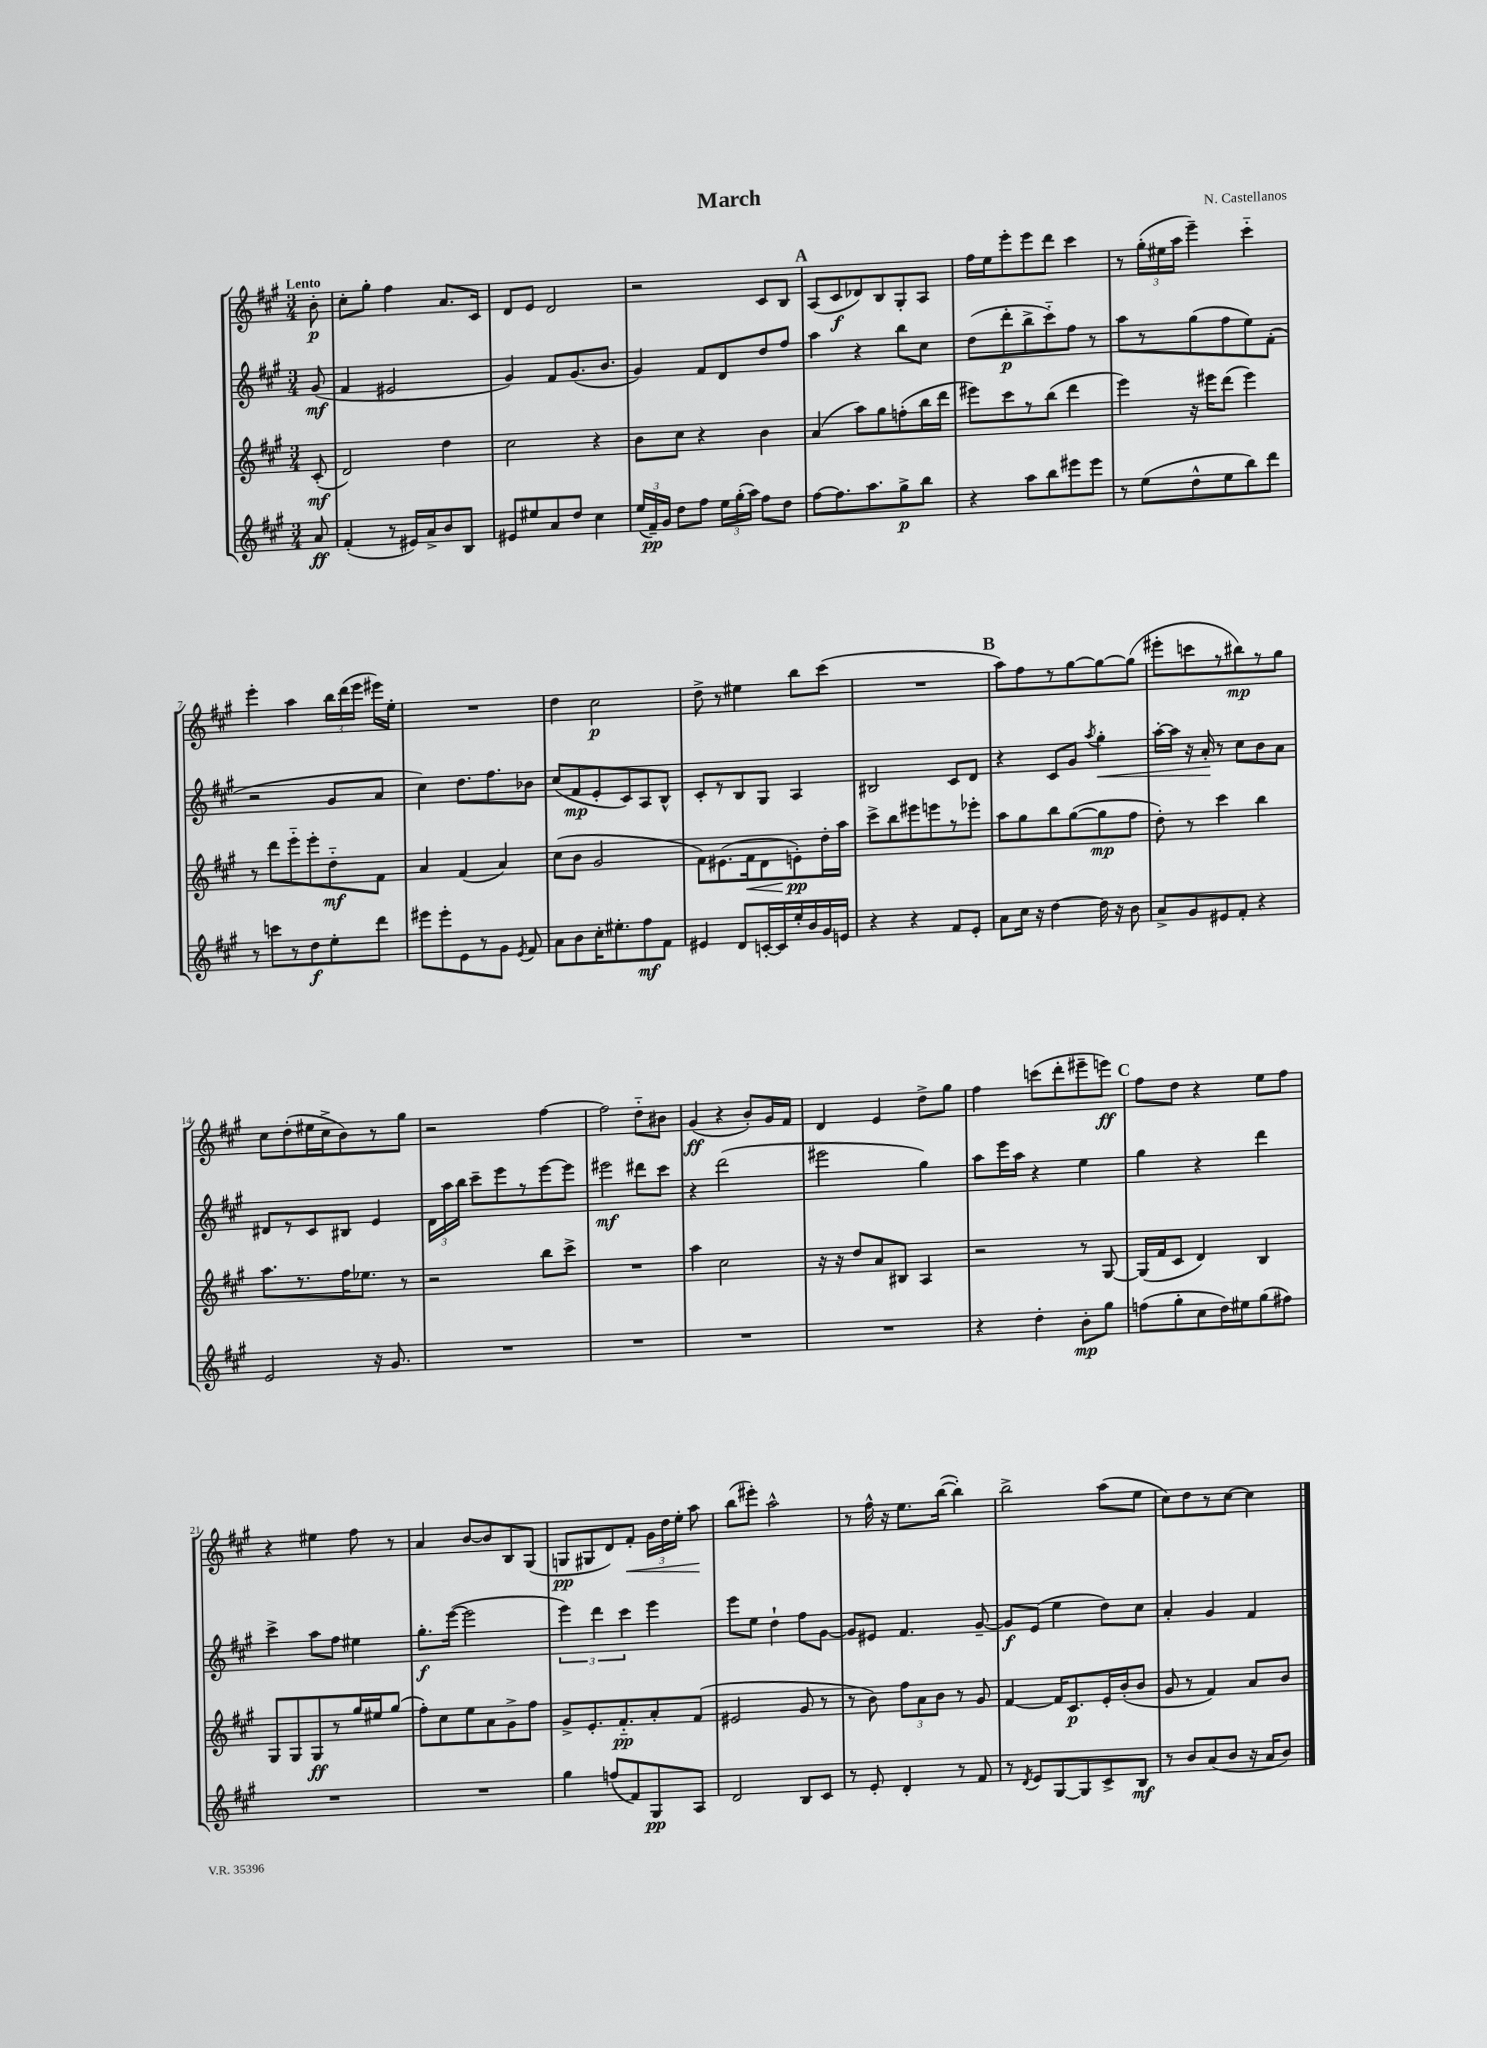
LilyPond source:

\header { title = "March" composer = "N. Castellanos" }
<<
\new StaffGroup <<
\new Staff = "s0" {
    \clef treble \key a \major \numericTimeSignature \time 3/4 \partial 8 \tempo "Lento"
    \autoBeamOff b'8-.\p |
    cis''8[-. gis''8]-. fis''4 a'8.[ cis'16] |
    d'8[ e'8] d'2 |
    r2 cis'8[ b8] |
    \mark \markup { \bold "A" } a8[( cis'8\f des'8) b8 gis8-. a8] |
    fis''16[ e''16 e'''8-. e'''8 d'''8] cis'''4 |
    r8 \tuplet 3/2 { gis''16[-.( eis''16 a''16] } e'''4--) cis'''4-_ |
    e'''4-. a''4 \tuplet 3/2 { b''16[ d'''16( e'''16] } eis'''16[) e''16]-. |
    R2. |
    d''4 cis''2\p |
    d''8-> r8 eis''4 b''8[ cis'''8]( |
    R2. |
    \mark \markup { \bold "B" } a''8[) fis''8 r8 gis''8~ gis''8~ gis''8]( |
    eis'''8[-. c'''8 r8 bis''8\mp) r8 gis''8] |
    cis''8[ d''8-.( eis''16 cis''16-> b'8) r8 gis''8] |
    r2 fis''4~ |
    fis''2 d''8[-_ bis'8] |
    gis'4\ff( r4 b'8[-.) gis'16 fis'16] |
    d'4 e'4 d''8[-> gis''8] |
    fis''4 c'''8[( d'''8-. eis'''8-- e'''8]\ff) |
    \mark \markup { \bold "C" } fis''8[ d''8] r4 e''8[ fis''8] |
    r4 eis''4 fis''8 r8 |
    a'4 b'8[~ b'8 b8 gis8]( |
    g8[\pp gis8 d'8) fis'8]-.\< \tuplet 3/2 { gis'16[ d''16 e''16]-. } a''8\! |
    b''8[( eis'''8]-.) a''2-^ |
    r8 fis''16-^ r16 e''8.[ b''16]~( b''4-.) |
    b''2-> a''8[( e''8] |
    cis''8[) d''8 r8 cis''8]~ cis''4 \bar "|." |
}
\new Staff = "s1" {
    \clef treble \key a \major \numericTimeSignature \time 3/4 \partial 8
    \autoBeamOff gis'8\mf( |
    fis'4 eis'2 |
    gis'4) fis'8[ gis'8.( b'8.] |
    gis'4) fis'8[ d'8 d''8 fis''8] |
    \mark \markup { \bold "A" } a''4 r4 b''8[ cis''8] |
    d''8[( d'''8-.\p b''8-> cis'''8-_) fis''8] r8 |
    a''8[ r8 gis''8( fis''8 e''8) fis'8]-.( |
    r2 gis'8[ a'8] |
    cis''4) d''8.[ fis''8. bes'8] |
    cis''8[( fis'8\mp e'8-. cis'8) a8 b8]-^ |
    cis'8[-. r8 b8 gis8] a4 |
    bis2 cis'8[ d'8] |
    \mark \markup { \bold "B" } r4 cis'8[ gis'8] \acciaccatura { a''8 } gis''4-.\< |
    a''16[~-. a''16] r16 a'16-.\! r8 cis''8[ b'8 a'8] |
    dis'8[ r8 cis'8 bis8] e'4 |
    \tuplet 3/2 { d'16[ a''16 b''16] } cis'''8[-- e'''8 r8 e'''8~ e'''8] |
    eis'''2\mf dis'''8[ cis'''8] |
    r4 d'''2( |
    eis'''2 gis''4) |
    a''8[ e'''16 a''16] r4 e''4 |
    \mark \markup { \bold "C" } gis''4 r4 d'''4 |
    cis'''4-> a''8[ fis''8] eis''4 |
    gis''8.[-.\f e'''16]~( e'''2 |
    \tuplet 3/2 { e'''4) d'''4 cis'''4 } e'''4 |
    e'''8[ e''8] d''4-! fis''8[ gis'8]~ |
    gis'8[ eis'8] fis'4. gis'8~-- |
    gis'8[\f e'8]( e''4 d''8[) cis''8] |
    a'4-. gis'4 fis'4 \bar "|." |
}
\new Staff = "s2" {
    \clef treble \key a \major \numericTimeSignature \time 3/4 \partial 8
    \autoBeamOff cis'8-.\mf( |
    d'2) d''4 |
    cis''2 r4 |
    b'8[ cis''8] r4 b'4 |
    \mark \markup { \bold "A" } a'4( a''8[) gis''8 f''8-.( b''16 d'''16] |
    eis'''8[) cis'''8 r8 b''8]( d'''4 |
    e'''4) r16 eis'''16[ d'''8]( eis'''4) |
    r8 d'''8[ e'''8-_ e'''8-. d''8-_\mf fis'8] |
    a'4 fis'4( a'4) |
    cis''8[( b'8] gis'2 |
    fis'8[) eis'8.( fis'16\< d'8 e'8-.\pp\!) d''16-. a''16] |
    cis'''8[-> b''8 eis'''8 e'''8 r8 ees'''8]-. |
    \mark \markup { \bold "B" } a''8[ gis''8 b''8 gis''8~( gis''8\mp fis''8] |
    d''8-.) r8 cis'''4 b''4 |
    a''8.[ r8. fis''16 ees''8.] r8 |
    r2 b''8[ cis'''8]-> |
    R2. |
    a''4 cis''2 |
    r16 r16 d''8[ a'8 bis8] a4 |
    r2 r8 gis8~ |
    \mark \markup { \bold "C" } gis16[( fis'16 cis'8] d'4) b4 |
    gis8[ gis8 gis8\ff r8 gis''16 eis''16 gis''8]( |
    fis''8[-.) cis''8 e''8 a'8 gis'8-> fis''8] |
    gis'8[-> e'8.-. fis'8.-_\pp a'8-. fis'8]( |
    eis'2 gis'8 r8 |
    r8 b'8) \tuplet 3/2 { fis''8[ a'8 b'8] } r8 gis'8 |
    fis'4~ fis'16[ cis'8.\p e'16-. b'16-.( b'8] |
    gis'8 r8 fis'4) a'8[ b'8] \bar "|." |
}
\new Staff = "s3" {
    \clef treble \key a \major \numericTimeSignature \time 3/4 \partial 8
    \autoBeamOff a'8\ff |
    fis'4-.( r8 eis'16[) a'16-> b'8 b8] |
    eis'8[ eis''8 a'8 d''8] cis''4 |
    \tuplet 3/2 { e''16[( fis'16--\pp) gis'16] } d''8[ fis''8] \tuplet 3/2 { e''16[ gis''16-.( a''16]) } fis''8[ d''8] |
    \mark \markup { \bold "A" } fis''8[~ fis''8. a''8. gis''8->\p b''8] |
    r4 a''8[ b''8 eis'''8 eis'''8] |
    r8 e''8[( d''8-^ e''8 b''8) d'''8] |
    r8 c'''8[ r8 d''8\f e''8-. d'''8] |
    eis'''8[ eis'''8-. e'8 r8 gis'8] \acciaccatura { e'8 } fis'8 |
    a'8[ b'8 cis''16-. eis''8.-. fis''8\mf fis'8] |
    eis'4 d'8[ c'16~-. c'16 e''16-. b'16 gis'16 e'16] |
    r4 r4 fis'8[ e'8]-. |
    \mark \markup { \bold "B" } a'8[ cis''16] r16 d''4~ d''16 r16 b'8 |
    a'8[-> gis'8 eis'8 fis'8]-. r4 |
    e'2 r16 gis'8. |
    R2. |
    R2. |
    R2. |
    R2. |
    r4 d''4-. b'8[-.\mp gis''8] |
    \mark \markup { \bold "C" } f''8[( gis''8-. cis''8 d''16) eis''16 gis''8( fis''8]) |
    R2. |
    R2. |
    gis''4 f''8[( fis'8) gis8\pp a8] |
    d'2 b8[ cis'8] |
    r8 e'8-. d'4-. r8 fis'8 |
    r8 \acciaccatura { d'8 } e'8[ gis8~ gis8 cis'8-> b8]\mf |
    r8 b'8[ a'8( b'8] r16 a'16[ b'8]) \bar "|." |
}
>>
>>
